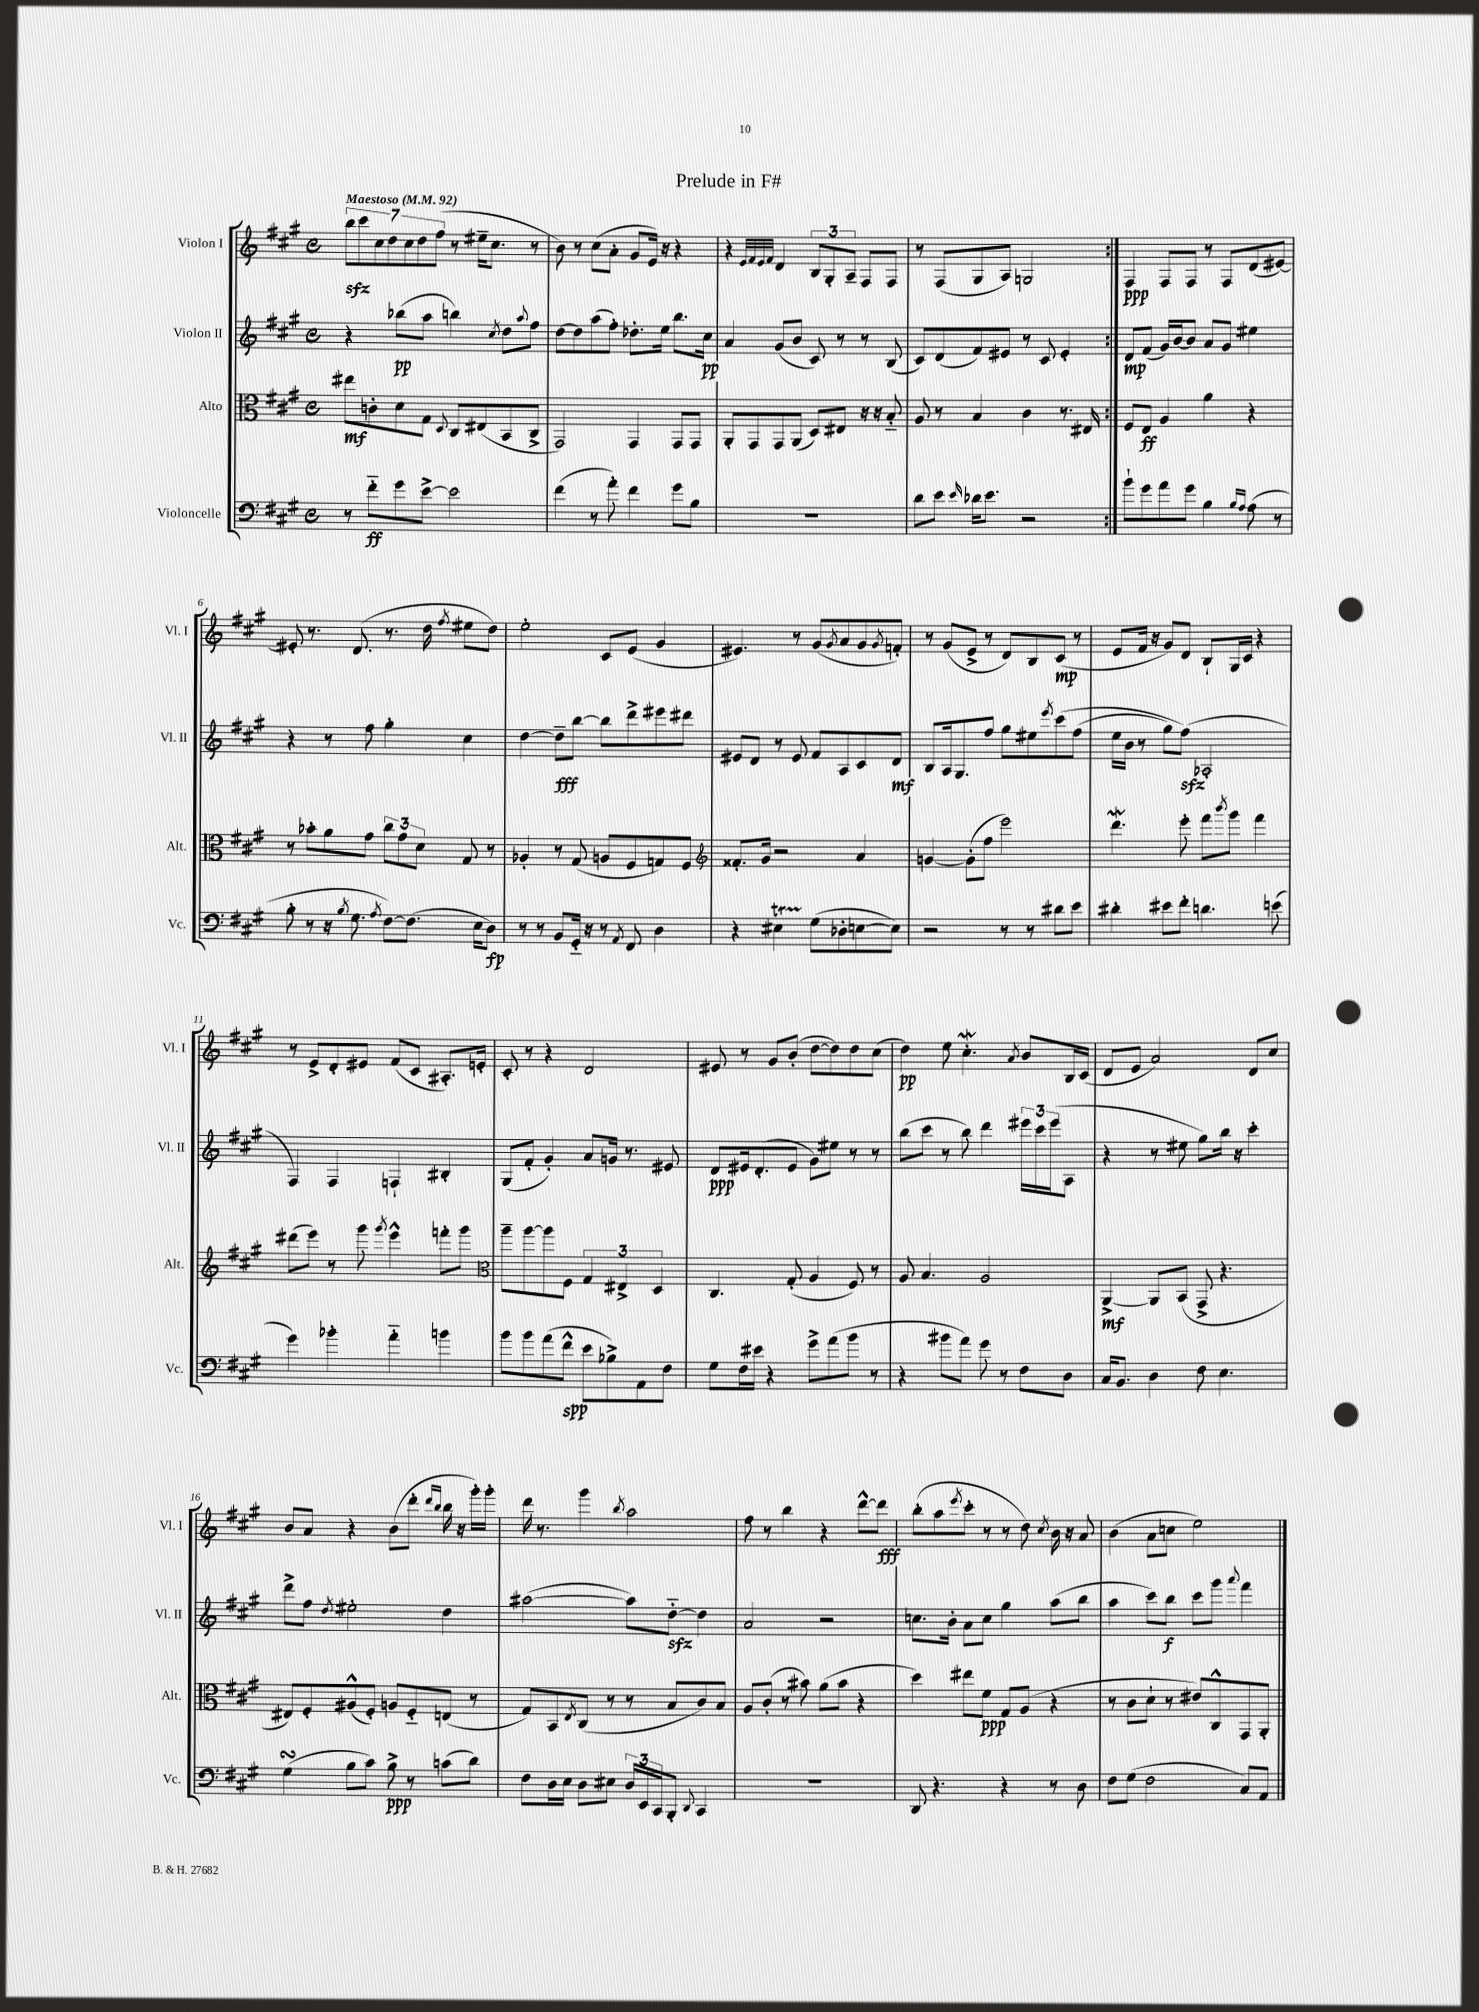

**kern	**kern	**kern	**kern
*staff4	*staff3	*staff2	*staff1
*clefF4	*clefC3	*clefG2	*clefG2
*k[f#c#g#]	*k[f#c#g#]	*k[f#c#g#]	*k[f#c#g#]
*M4/4	*M4/4	*M4/4	*M4/4
*met(c)	*met(c)	*met(c)	*met(c)
*MM92	*MM92	*MM92	*MM92
8r	8ee#	4r	14bb
.	.	.	14ccc#
8f#'~	8c'	.	.
.	.	.	14cc#
.	.	.	14dd
8g#	8d	(8bb-	.
.	.	.	14cc#
.	.	.	14dd
[8e^	8G#	8aa	.
.	.	.	(14ff#
.	8qqD	.	.
2e]	8C#	4bb)	8r
.	(8E#	.	16ee#~
.	.	.	8.cc#
.	.	8qcc#	.
.	8BB	8dd	.
.	.	8qqaa	.
.	8C#^	8ff#	8r
=	=	=	=
(4f#	2GG#)	[8dd	8b)
.	.	8dd]	8r
8r	.	(8aa	(8cc#
8a')	.	8ff#')	8a'
4f#	4GG#	8.dd-'	8g#
.	.	.	16e)
.	.	16ee	16r
8g#	8GG#	8.bb	4r
8B	8GG#	.	.
.	.	16cc#	.
=	=	=	=
1r	8AA'	4a	4r
.	8GG#	.	.
.	.	.	32qqe
.	.	.	32qqf#
.	.	.	32qqe
.	.	.	32qqf#
.	8GG#	(8g#	4d
.	(8AA	8b	.
.	8D)	8c#)	12B
.	.	.	12G#'
.	8E#	8r	.
.	.	.	12A~
.	16r	8r	8F#
.	16r	.	.
.	8B'~	(8B	8F#
=	=	=	=
8d	8A	8c#)	8r
8e	8r	(8d	(8F#
16qqe	.	.	.
16d-	4B	8f#)	8G#
8.e	.	.	.
.	.	8e#	8A)
2r	4c#	8r	2G
.	.	8c#	.
.	8.r	4e#'	.
.	16E#	.	.
=:|!	=:|!	=:|!	=:|!
8b`	8F#	8d	4F#
8g#	8E	(8f#	.
8a	4A	16g#)	8F#
.	.	[16b	.
8g#	.	8b]	8F#
4B	4a	8a	8r
.	.	8g#	8F#
16qqB	.	.	.
16qqA	.	.	.
(8A	4r	4ee#	(8d
8r	.	.	[8e#)
=	=	=	=
8B'	8r	4r	8e#']
8r	8b-'	.	8.r
16r	8a	8r	.
8qB	.	.	.
8.G#	.	.	(8.d
.	8g#	8ff#	.
8qA	.	.	.
[8F#)	12cc#	4gg#'	8.r
.	12g#	.	.
(8.F#]	.	.	.
.	12d	.	.
.	.	.	16dd
.	.	.	8qff#
.	8G#	4cc#	8ee#
16E	.	.	.
8D)	8r	.	8dd)
=	=	=	=
8r	4A-'	[4dd	2ee'
8r	.	.	.
8BB	8r	8dd~]	.
16GG#'~	(8G#	[8bb	.
16r	.	.	.
8r	8A	8bb]	8c#
8qAA	.	.	.
8FF#	8F#	8ddd^	(8e
4D	8G)	8eee#	4g#
.	8F#	8ddd#	.
=	=	=	=
*	*clefG2	*	*
4r	8.f##'	8e#	4.e#)
.	.	8d	.
.	16g#	.	.
4E#	2r	8r	.
.	.	8e#	8r
(8G#	.	8f#	(8g#
.	.	.	8qg#
8D-'	.	8A	8a
[8E	4a	8c#	8g#
.	.	.	8qg#
8E])	.	8d	8f')
=	=	=	=
2r	[4g	8B	8r
.	.	16A	(8g#
.	.	8.G#	.
.	(8g']	.	8e^
.	8ff#	8ff#	8r
8r	2eee)	8gg#	8d)
8r	.	8ee#	8B
.	.	8qeee	.
8d#	.	&(8ccc#	(8c#
8e	.	(8ff#	8r
=	=	=	=
4d#'	4.ddd	16ee	8e
.	.	16b	.
.	.	8r	16f#
.	.	.	16r
8e#	.	8gg#)	8g#)
8f#'	8eee'	(8ff#&)	8d
4.d	8fff#	2A-'	8B`
.	8qbbb	.	.
.	8ggg#	.	16G#
.	.	.	16c#
.	4fff#	.	4r
(8e	.	.	.
=	=	=	=
4g#)	(8ddd#	4F#)	8r
.	8eee)	.	8e^
4b-'	8r	4F#	8d'
.	8ggg#	.	8e#
.	8qggg#	.	.
4a'~	4eee^^	4F`	(8f#
.	.	.	8c#
4b	8fff'	4B#'	8.A#')
.	8ggg#	.	.
.	.	.	16e'
=	=	=	=
*	*clefC3	*	*
8b	8aa~	(8G#	8c#'
8b	[8aa	8f#'	8r
(8a	8aa]	4g#')	4r
8f#^^	8F#	.	.
8e	6G#	8a	2d
8B-^)	.	16g	.
.	6E#^	.	.
.	.	8.r	.
8AA	.	.	.
.	6D	.	.
8F#	.	8e#	.
=	=	=	=
8G#	4.C#	8d	8e#
16F#	.	16e#	8r
16e#	.	(8.d'	.
4r	.	.	8g#
.	(8G#'	8e#	(8b'
8g#^	4A	8g#)	[8dd
(8a	.	8ee#	8dd])
8b	8F#)	8r	8dd
8r	8r	8r	(8cc#
=	=	=	=
4r	8A	(8bb	4dd)
.	4.B	8ccc#	.
8b#	.	8r	8ee
8a)	.	8bb)	4.cc#'
8g#	2A	4ddd	.
8r	.	.	.
.	.	.	8qa
8F#	.	24eee#	8b
.	.	24ccc#	.
.	.	(24eee#	.
8D	.	8A	16B
.	.	.	(16c#
=	=	=	=
16C#	[4AA^	4r	8d
8.BB	.	.	.
.	.	.	8e
4D	8AA]	8r	2a)
.	(8BB	8ee#	.
8F#	8GG#^	8gg#)	.
4.E	4.r	16bb	.
.	.	16r	.
.	.	4ccc#'	8d
.	.	.	8cc#
=	=	=	=
(4G#	8E#)	8ddd^	8b
.	8F#'	8ff#	8a
.	.	8qdd	.
8B	(8A#^^	2ee#'	4r
8c#)	8F#')	.	.
8B^	8A	.	(8b
8r	8F#'~	.	8ddd'
.	.	.	16qqddd
.	.	.	16qqbb
(8c	(8E	4dd	16bb
.	.	.	16r
8d)	8r	.	16ggg#')
.	.	.	16ggg#'
=	=	=	=
8F#	8G#)	([2aa#	16ddd
.	.	.	8.r
16D	8BB	.	.
16E	.	.	.
.	8qE	.	.
8D	(8C#	.	4ggg#
8E#	8r	.	.
.	.	.	8qbb
24D	8r	8aa#])	2aa
24EE	.	.	.
24CC#	.	.	.
8BBB'	8B	[8dd'~	.
8qqDD	.	.	.
4CC#	8c#)	4dd]	.
.	8B	.	.
=	=	=	=
1r	8A	2a	8ff#
.	(8c#'	.	8r
.	8r	.	4bb
.	8b#)	.	.
.	(8a	2r	4r
.	8b#	.	.
.	4r	.	[8ddd^^
.	.	.	8ddd]
=	=	=	=
8DD	4dd)	8.cc	(8bb'
4.r	.	.	8aa
.	.	16b'	.
.	.	.	8qeee
.	8ee#	8a	8ccc#'
.	8f#	8cc	8r
4r	8G#	4gg#	8r
.	(8A	.	8dd)
.	.	.	8qcc#
8r	4r	(8aa	16b
.	.	.	16r
8D	.	8bb	8a
=	=	=	=
8F#	8r	4aa	(4b
(8G#	8c#	.	.
2F#	8d`	8ccc#)	8a
.	8r	8bb	8cc
.	8e#)	8ccc#	2ee)
.	8C#^^	8ggg#	.
.	.	8qqaaa	.
8C#)	8GG#	4fff#	.
8AA	8AA'	.	.
==	==	==	==
*-	*-	*-	*-
